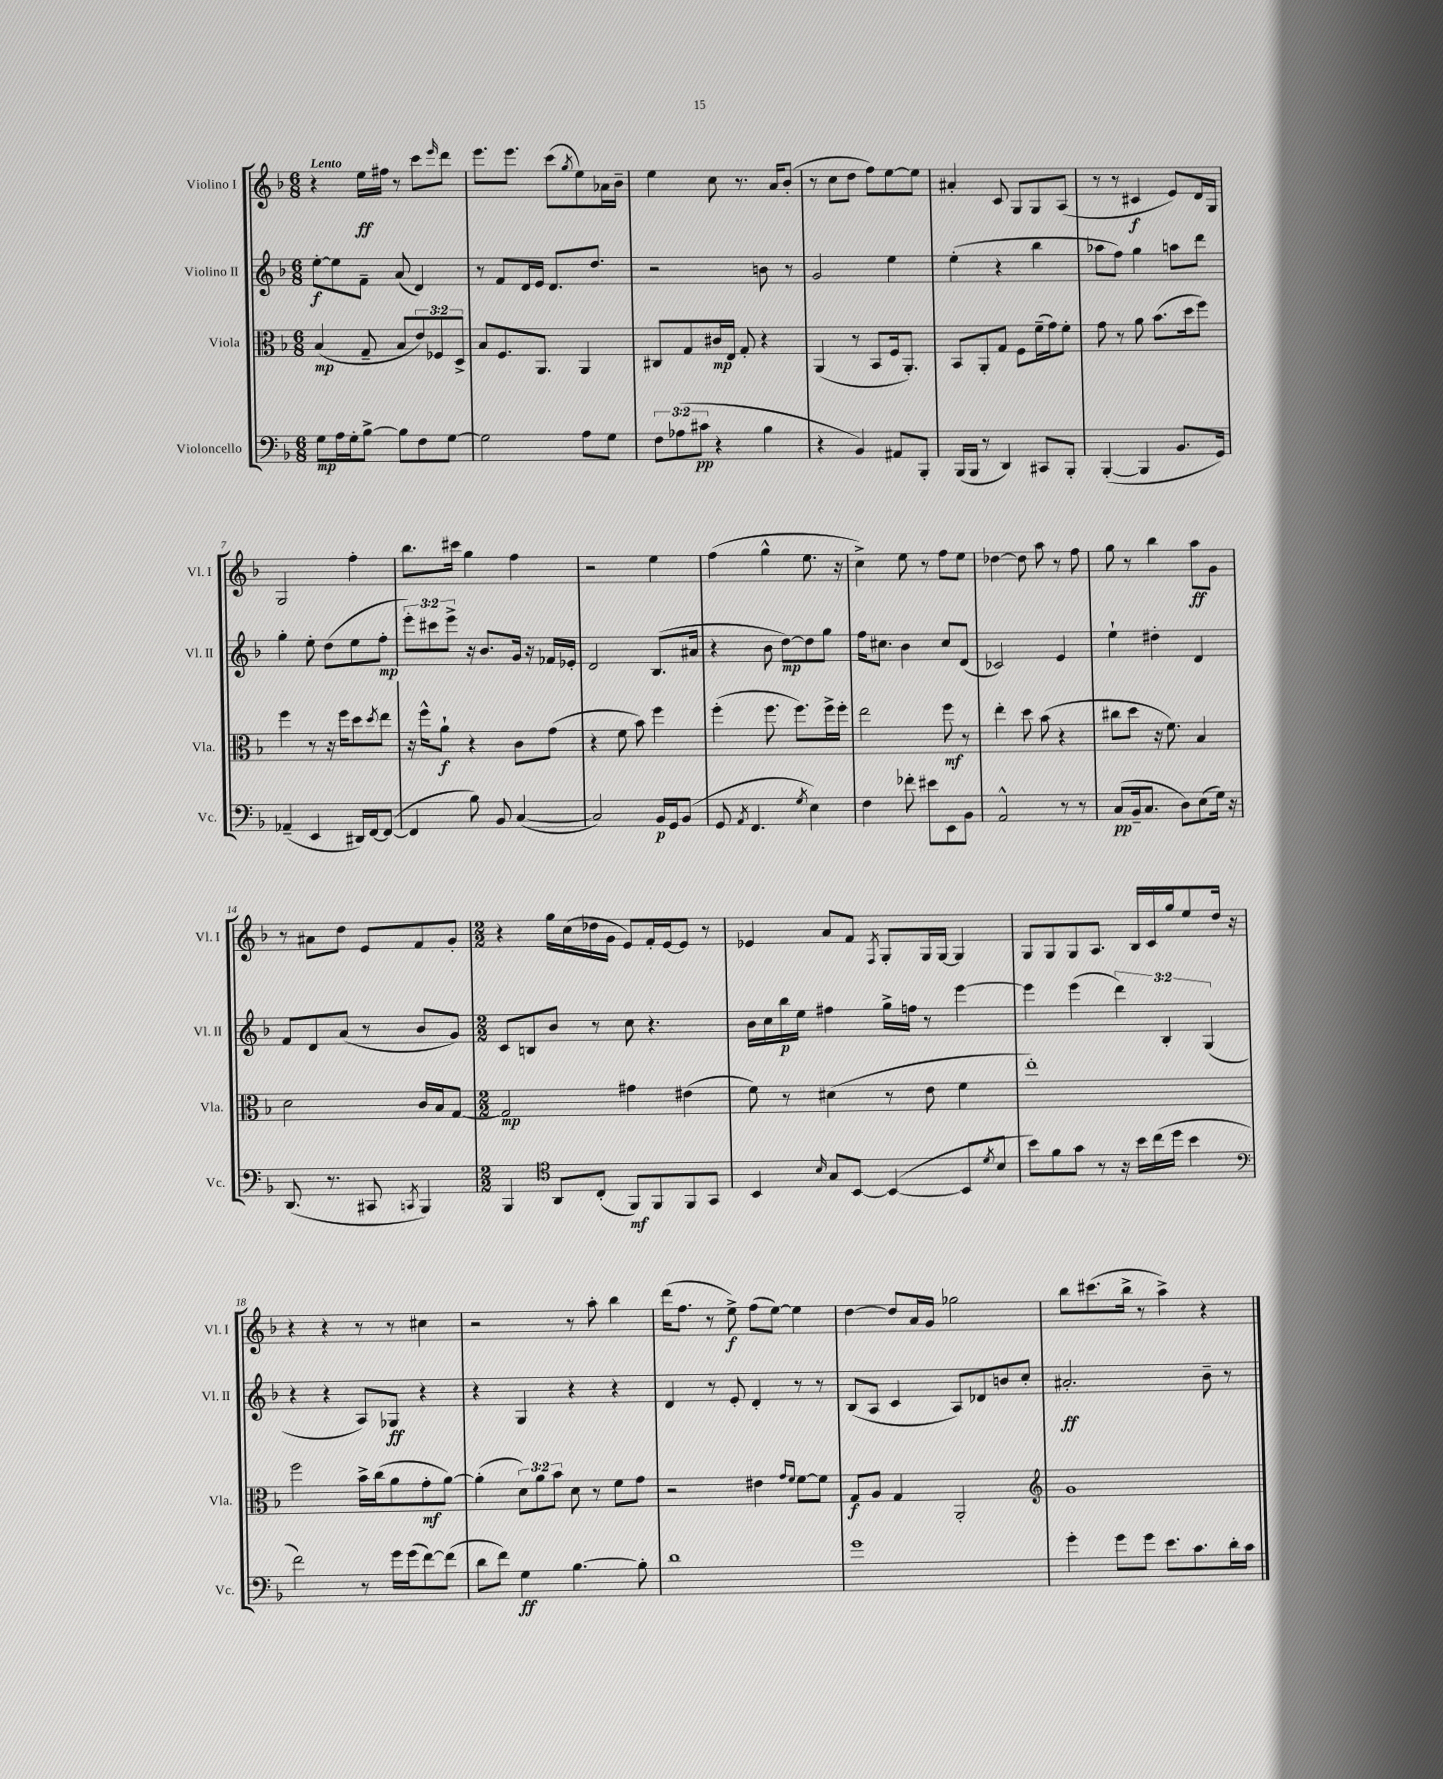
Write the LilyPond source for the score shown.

<<
\new StaffGroup <<
\new Staff = "s0" \with { instrumentName = "Violino I" shortInstrumentName = "Vl. I" } {
    \clef treble \key f \major \numericTimeSignature \time 6/8 \tempo "Lento"
    r4 e''16\ff fis''16 r8 c'''8 \grace { e'''16 } d'''8 |
    e'''8. e'''8. c'''8( \acciaccatura { g''8 } e''8) aes'16 bes'16-- |
    e''4 c''8 r8. a'16 bes'8-.( |
    r8 c''8 d''8 f''8) e''8~ e''8 |
    ais'4-. c'8 g8 g8 a8( |
    r8 r8 cis'4\f e'8) d'16 g16 |
    g2 f''4-. |
    bes''8. cis'''16 g''4 f''4 |
    r2 e''4 |
    f''4( g''4-^ e''8. r16 |
    c''4->) e''8 r8 f''8 e''8 |
    des''4~ des''8 a''8 r8 f''8 |
    g''8 r8 bes''4 a''8\ff g'8 |
    r8 ais'8 d''8 e'8 f'8 g'8-. |
    \numericTimeSignature \time 2/2 r4 g''16 c''16( des''16 g'16 e'8) f'16-. e'16~ e'8 r8 |
    ees'4 a'8 f'8 \acciaccatura { f8 } g8-. g16 g16~ g4 |
    g8 g8 g8 a8. bes16 c'16 g''16 e''8 d''16 r16 |
    r4 r4 r8 r8 cis''4 |
    r2 r8 a''8-. bes''4 |
    d'''16( f''8. r8 e''8->\f) f''8( e''8~) e''4 |
    d''4~ d''8 a'16 g'16 ges''2 |
    bes''8 cis'''8.( bes''16-> r8 a''4->) r4 \bar "|." |
}
\new Staff = "s1" \with { instrumentName = "Violino II" shortInstrumentName = "Vl. II" } {
    \clef treble \key f \major \numericTimeSignature \time 6/8 \override Staff.TupletNumber.text = #tuplet-number::calc-fraction-text
    e''8~-.\f e''8 f'8-- a'8( d'4) |
    r8 f'8 d'16 e'16 d'8. d''8. |
    r2 b'8 r8 |
    g'2 e''4 |
    e''4-.( r4 bes''4 |
    aes''8 f''8) g''4 a''8 d'''8 |
    g''4-. e''8-. d''8( e''8 f''8-.\mp |
    \tuplet 3/2 { e'''8-.) cis'''8 e'''8-> } r16 bes'8. g'16 r16 fes'16 ees'16-. |
    d'2 bes8.( ais'16 |
    r4 bes'8 d''8~\mp) d''8 g''8 |
    f''16 cis''8. bes'4 cis''8 d'8( |
    ces'2) e'4 |
    e''4-! dis''4-. d'4 |
    f'8 d'8 a'8( r8 bes'8 g'8) |
    \numericTimeSignature \time 2/2 c'8 b8 bes'8 r8 c''8 r4. |
    bes'16 c''16 bes''16\p e''16 fis''4 g''16-> f''16 r8 e'''4~ |
    e'''4 e'''4( \tuplet 3/2 { d'''4) bes4-. g4( } |
    r4 r4 a8) ges8\ff r4 |
    r4 g4 r4 r4 |
    d'4 r8 e'8-. d'4-. r8 r8 |
    bes8( a8 c'4 a8) des'8 b'8 c''8-. |
    ais'2.-.\ff bes'8-- r8 \bar "|." |
}
\new Staff = "s2" \with { instrumentName = "Viola" shortInstrumentName = "Vla." } {
    \clef alto \key f \major \numericTimeSignature \time 6/8 \override Staff.TupletNumber.text = #tuplet-number::calc-fraction-text
    bes4\mp( g8-- bes8 \tuplet 3/2 { e'8) fes8 d8-> } |
    bes8 f8. a,8. a,4 |
    cis8 g8 cis'16\mp e16 g8-. r4 |
    a,4( r8 bes,8 f16 a,8.-.) |
    bes,8 a,8-. g8 f8 f'16--( g'16) f'8-. |
    g'8 r8 a'8 bes'8.( d''16 f''8) |
    f''4 r8 r16 f''16 d''8 \acciaccatura { d''8 } e''8 |
    r16 f''16-^ a'8-!\f r4 c'8 g'8( |
    r4 f'8 bes'8) f''4 |
    f''4-.( f''8. f''8.) f''16-> f''16-. |
    e''2 f''8\mf r8 |
    e''4-. d''8 bes'8( r4 |
    cis''8 d''8 r16 f'8.) bes4 |
    d'2 c'16 bes16 g8~ |
    \numericTimeSignature \time 2/2 g2\mp gis'4 eis'4( |
    f'8) r8 dis'4( r8 e'8 f'4 |
    e''1-.) |
    f''2 bes'16-> c''16( a'8 g'8-.\mf a'8~) |
    a'4-.( \tuplet 3/2 { d'8) a'8 bes'8 } d'8 r8 f'8 g'8 |
    r2 eis'4 \grace { g'16 f'16 } f'8~ f'8 |
    g8\f a8 g4 a,2-. |
    \clef treble g'1 \bar "|." |
}
\new Staff = "s3" \with { instrumentName = "Violoncello" shortInstrumentName = "Vc." } {
    \clef bass \key f \major \numericTimeSignature \time 6/8 \override Staff.TupletNumber.text = #tuplet-number::calc-fraction-text
    g8\mp a16 g16-. bes8~-> bes8 f8 g8~ |
    g2 a8 g8 |
    \tuplet 3/2 { f8 aes8( cis'8\pp } r4 bes4 |
    r4 bes,4) ais,8 bes,,8-. |
    bes,,16( bes,,16 r8 d,4) cis,8 bes,,8-. |
    bes,,4~-.( bes,,4 bes,8. g,16) |
    aes,4--( e,4 dis,16) f,16~ f,8~( |
    f,4 bes8) bes,8 c4~( |
    c2) bes,16\p g,16 bes,8( |
    g,8 \acciaccatura { a,8 } f,4. \acciaccatura { g8 } e4) |
    f4 fes'8-. eis'8 e,8 bes,8 |
    a,2-^ r8 r8 |
    c8\pp( bes,16-- c8. d8) e8( g16) r16 |
    d,8.( r8. cis,8 \acciaccatura { c,8 } bes,,4) |
    \numericTimeSignature \time 2/2 bes,,4 \clef tenor a,8 c8-.( f,8\mf) f,8 f,8 g,8 |
    bes,4 \grace { bes16 } g8 bes,8~ bes,4~( bes,8 \acciaccatura { d'8 } bes8 |
    bes'8) f'8 g'8 r8 r16 bes'16 c''16( d''16 bes'4 |
    \clef bass f'2) r8 g'16 g'16( f'8~) f'8( |
    d'8 f'8) g4\ff bes4.~ bes8-. |
    d'1 |
    g'1 |
    g'4-. g'8 g'8 e'8. c'8. d'16-. c'16 \bar "|." |
}
>>
>>
